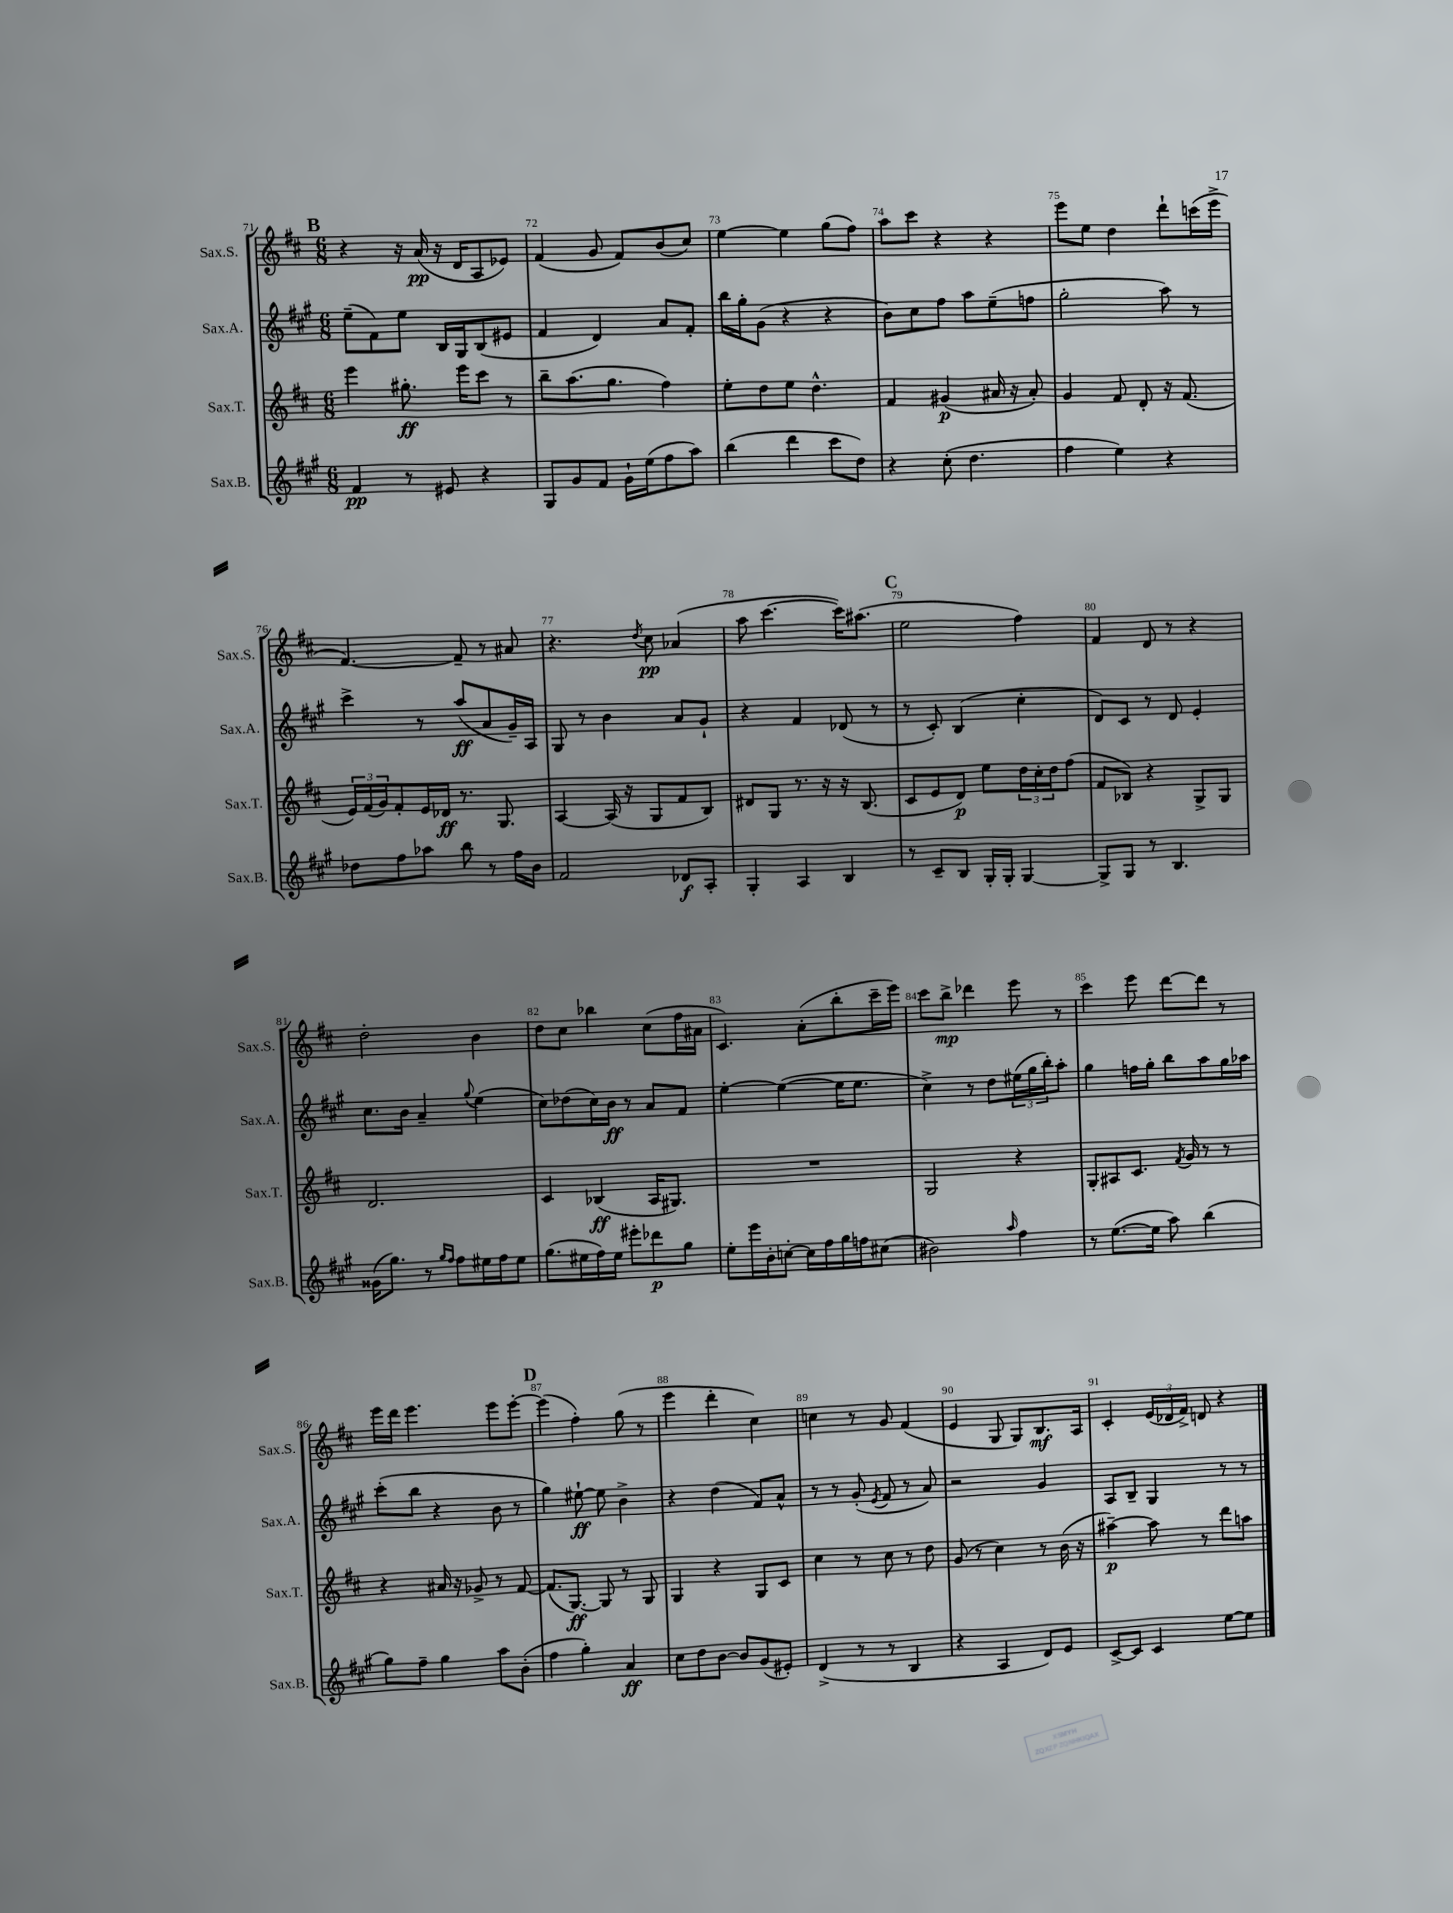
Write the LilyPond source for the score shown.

<<
\new StaffGroup <<
\new Staff = "s0" \with { instrumentName = "Sax.S." shortInstrumentName = "Sax.S." } {
    \clef treble \key d \major \numericTimeSignature \time 6/8
    \mark \markup { \bold "B" } r4 r16 a'16\pp( r16 d'16 a8 ees'8) |
    fis'4( g'8 fis'8) b'8( cis''8) |
    e''4~ e''4 g''8( fis''8) |
    a''8 cis'''8 r4 r4 |
    e'''8 e''8 d''4 d'''8-! c'''16( e'''16-> |
    fis'4.~) fis'8-- r8 ais'8 |
    r4. \acciaccatura { d''8 } cis''8\pp aes'4( |
    a''8 cis'''4.~ cis'''16) ais''8.( |
    \mark \markup { \bold "C" } e''2 fis''4) |
    fis'4 d'8 r8 r4 |
    d''2-. b'4 |
    d''8 cis''8 bes''4 cis''8( fis''16 ais'16 |
    cis'4.) a'8-.( b''8-. cis'''16-- e'''16) |
    cis'''8 b''8->\mp des'''4 e'''8 r8 |
    cis'''4 e'''8 d'''8~ d'''8 r8 |
    e'''16 d'''16 e'''4. e'''8 e'''8~-. |
    \mark \markup { \bold "D" } e'''4( fis''4-.) g''8( r8 |
    e'''4 d'''4-. cis''4) |
    c''4 r8 g'8 fis'4( |
    e'4 g8 g8) b8.\mf a16 |
    cis'4-. \tuplet 3/2 { e'16( des'16 fis'16->) } d'8 r4 \bar "|." |
}
\new Staff = "s1" \with { instrumentName = "Sax.A." shortInstrumentName = "Sax.A." } {
    \clef treble \key a \major \numericTimeSignature \time 6/8
    \mark \markup { \bold "B" } e''8--( fis'8) e''8 b16 gis16 b8( eis'8 |
    fis'4 d'4) a'8 fis'8-. |
    b''16 gis''16-. gis'8( r4 r4 |
    b'8) cis''8 fis''8 a''8 e''8--( f''8 |
    gis''2-. a''8) r8 |
    cis'''4-> r8 a''8\ff( a'8 gis'16--) a16 |
    gis8 r8 b'4 a'8 gis'8-! |
    r4 fis'4 des'8( r8 |
    \mark \markup { \bold "C" } r8 cis'8-.) b4( cis''4-. |
    d'8) cis'8 r8 d'8 e'4-. |
    cis''8. b'16 a'4-- \appoggiatura { gis''8 } e''4( |
    cis''8) des''8( cis''16) b'16\ff r8 a'8 fis'8 |
    e''4~-. e''4~( e''16 e''8. |
    cis''4->) r8 d''8 \tuplet 3/2 { eis''16( gis''16 b''16-.) } a''8-. |
    gis''4 f''16 gis''16-. b''8 a''8 gis''16 aes''16 |
    cis'''8-.( b''8 r4 b'8 r8 |
    \mark \markup { \bold "D" } gis''4) eis''8~-!\ff eis''8 b'4-> |
    r4 d''4( fis'8) a'8-^ |
    r8 r8 gis'8-.( \acciaccatura { e'8 } fis'8 r8 a'8) |
    r2 gis'4 |
    a8 b8-- gis4 r8 r8 \bar "|." |
}
\new Staff = "s2" \with { instrumentName = "Sax.T." shortInstrumentName = "Sax.T." } {
    \clef treble \key d \major \numericTimeSignature \time 6/8
    \mark \markup { \bold "B" } e'''4 gis''8.-.\ff e'''16 cis'''8 r8 |
    b''8-- a''8.( g''8. fis''4) |
    e''8-. d''8 e''8 d''4.-^ |
    fis'4 gis'4\p( ais'16 r16 ais'8-.) |
    g'4 fis'8 d'8-. r16 fis'8.( |
    \tuplet 3/2 { e'16) fis'16( g'16) } fis'8-. e'16 des'16\ff r8. g8. |
    a4~ a16( r16 g8 fis'8 b8) |
    dis'8 g8 r8. r16 r16 b8.( |
    \mark \markup { \bold "C" } cis'8 e'8 d'8\p) e''8 \tuplet 3/2 { d''16 cis''16-. d''16 } fis''8( |
    fis'8 bes8) r4 g8-> g8 |
    d'2. |
    cis'4 bes4\ff( a16 gis8.) |
    R2. |
    g2 r4 |
    g8-. ais8 cis'8. \acciaccatura { fis'8 } g'16 r8 r8 |
    r4 ais'16 r16 ges'8-> r8 fis'8~ |
    \mark \markup { \bold "D" } fis'8.( g8.~\ff) g8 r8 g8 |
    g4 r4 g8 cis'8 |
    cis''4 r8 cis''8 r8 d''8 |
    g'8( r8 cis''4) r8 b'16( r16 |
    ais''4~--\p) ais''8 r8 d'''8 a''8 \bar "|." |
}
\new Staff = "s3" \with { instrumentName = "Sax.B." shortInstrumentName = "Sax.B." } {
    \clef treble \key a \major \numericTimeSignature \time 6/8
    \mark \markup { \bold "B" } fis'4\pp r8 eis'8 r4 |
    gis8 gis'8 fis'8 gis'16-! e''16( fis''8 a''8) |
    b''4( d'''4 cis'''8 d''8) |
    r4 cis''8-.( d''4. |
    fis''4 e''4) r4 |
    des''8 fis''8 aes''8 b''8 r8 fis''16 b'16 |
    fis'2 des'8\f a8-. |
    gis4-. a4 b4 |
    \mark \markup { \bold "C" } r8 cis'8-- b8 gis16-. gis16-. gis4~ |
    gis8-> gis8 r8 b4. |
    gisis'16( gis''8.) r8 \grace { gis''16 fis''16 } fis''8 eis''16 fis''16 eis''8 |
    gis''8.( eis''16 fis''16) eis''16 eis'''8-. des'''8\p gis''8 |
    e''8-. e'''16 b'16-. c''8~-. c''16 fis''16 gis''16 f''16 cis''8( |
    bis'2) \grace { a''16 } fis''4 |
    r8 e''8.~( e''16 a''8) b''4( |
    gis''8) fis''8-- gis''4 a''8 b'8-.( |
    \mark \markup { \bold "D" } fis''4 gis''4-.) a'4\ff |
    cis''8 d''8 b'8~ b'8 gis'8( eis'8-.) |
    d'4->( r8 r8 b4 |
    r4 a4 d'8) e'8 |
    cis'8~-> cis'8 cis'4 e''8~ e''8 \bar "|." |
}
>>
>>
\layout { \context { \Score currentBarNumber = #71 \override BarNumber.break-visibility = ##(#f #t #t) barNumberVisibility = #all-bar-numbers-visible } }
